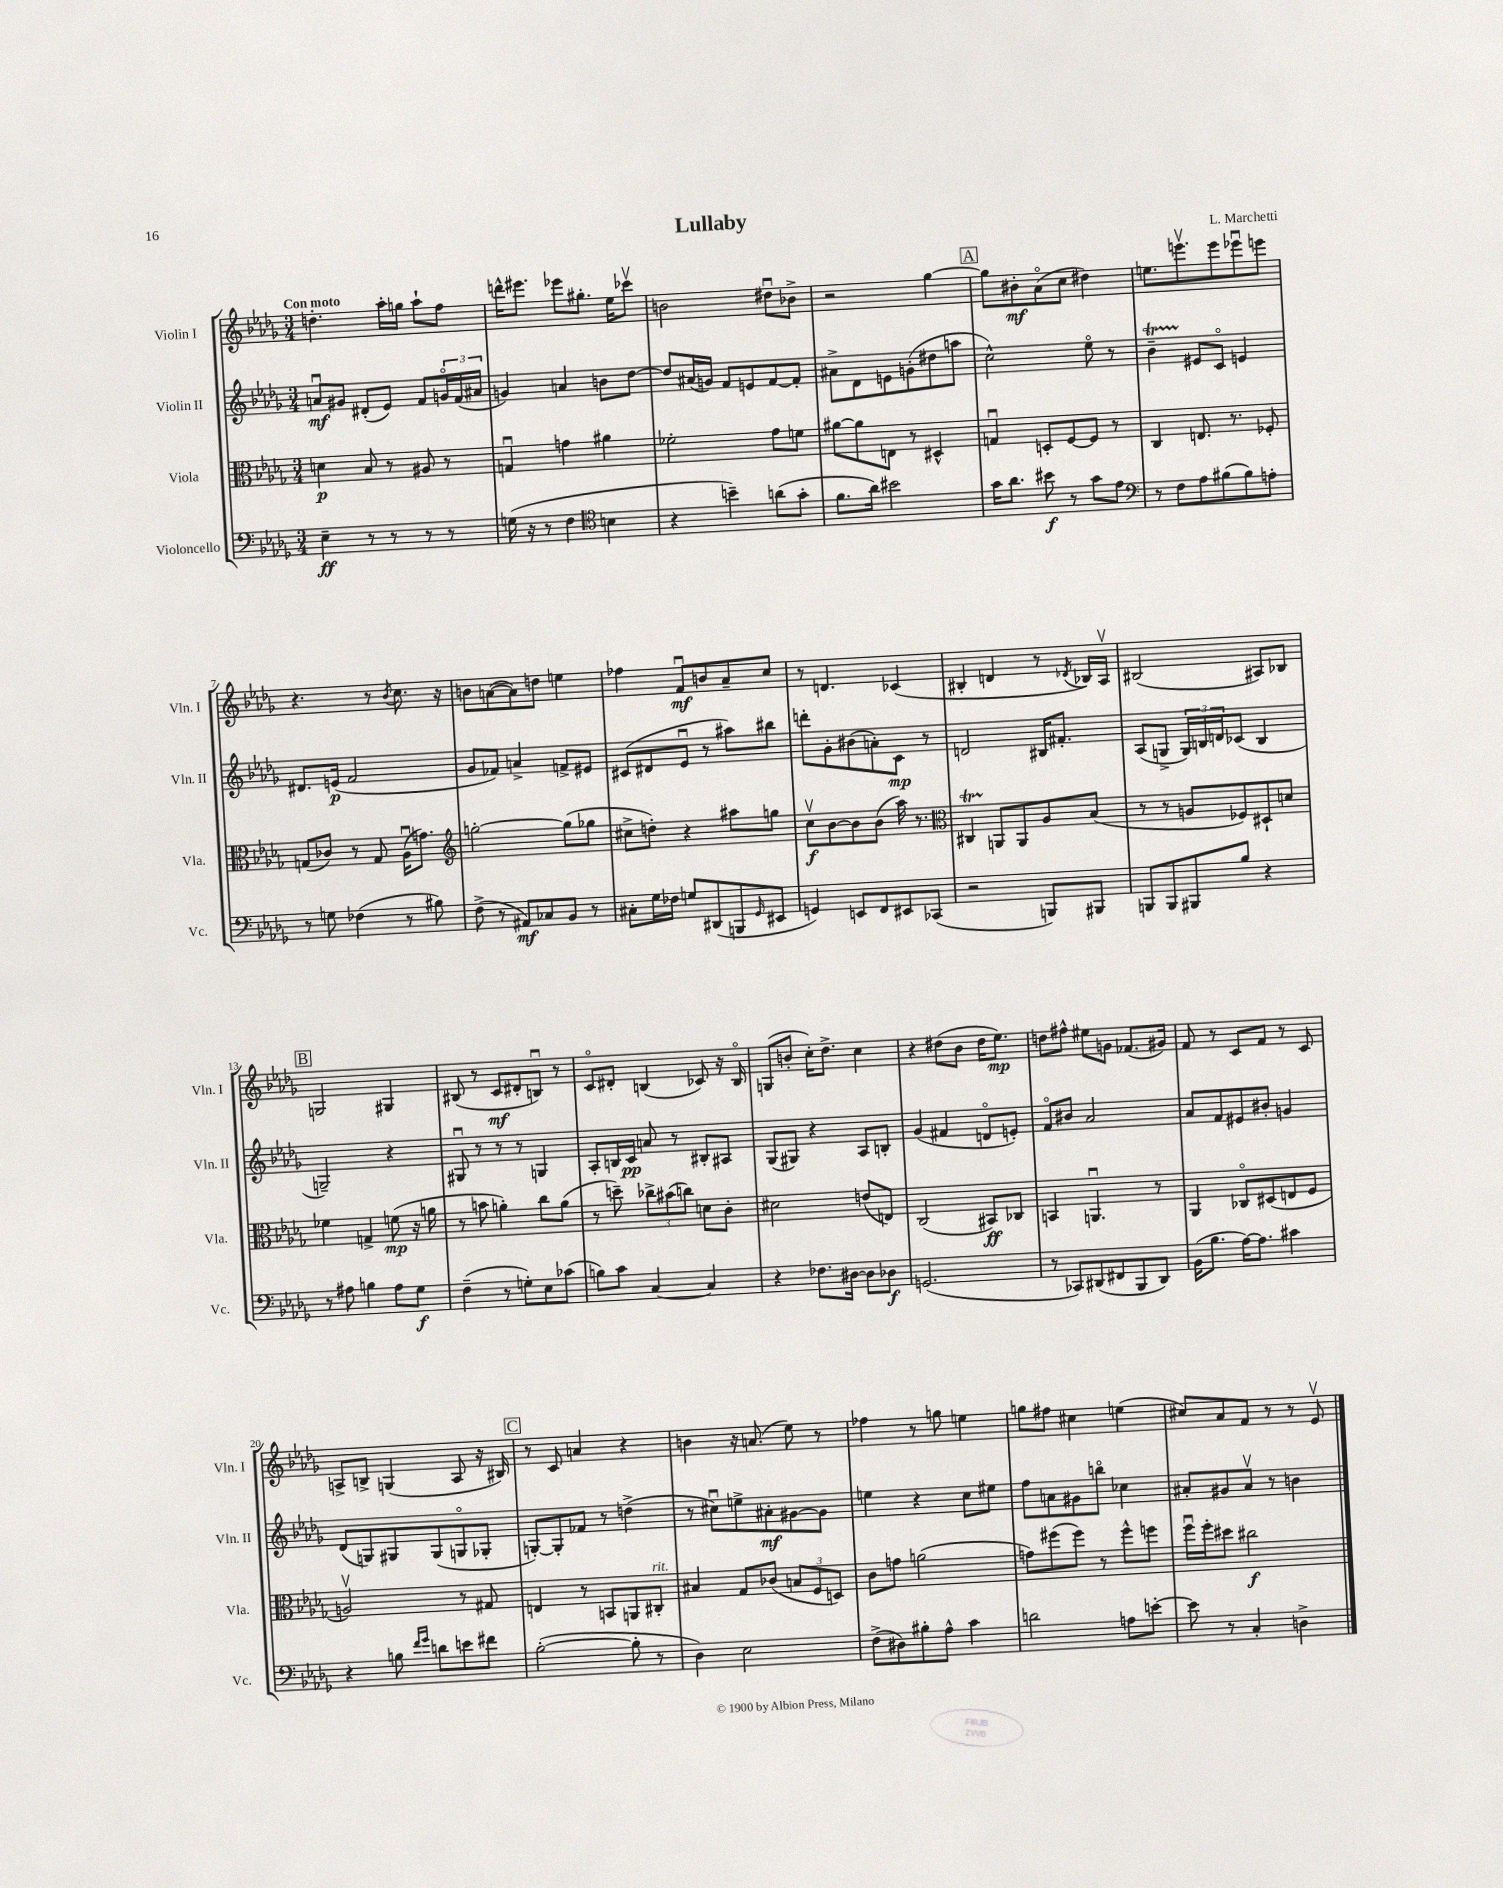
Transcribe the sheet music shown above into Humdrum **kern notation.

**kern	**kern	**kern	**kern
*staff4	*staff3	*staff2	*staff1
*clefF4	*clefC3	*clefG2	*clefG2
*k[b-e-a-d-g-]	*k[b-e-a-d-g-]	*k[b-e-a-d-g-]	*k[b-e-a-d-g-]
*M3/4	*M3/4	*M3/4	*M3/4
4E-~\	4d\	8au/L	4.dd'\
.	.	8g#/J	.
8r	8B-/	(8d#'/L	.
8r	8r	8e-/J)	16aa-'\LL
.	.	.	16gg\JJ
8r	8A#/	8f/L	8aa-`\L
8r	8r	24go/L	8ff\J
.	.	(24f/	.
.	.	24a#/JJ	.
=	=	=	=
(16G\	4Gu/	4g/)	16ddd^^\LK
16r	.	.	8.eee#\J
8r	.	.	.
4F\	4g\	4a/	8eee-\L
.	.	.	8.gg#'\J
*clefC4	*	*	*
4B\	4a#\	8b\L	.
.	.	.	16ee-\LK
.	.	[8dd-\J	8ccc-v\J
=	=	=	=
4r	2f-'\	8dd-/]L	2b\
.	.	(16a#/L	.
.	.	16g/JJ)	.
4b~\)	.	8f/L	.
.	.	8e/	.
(8a\L	8g-\L	[8f/	8dd#u\L
8g-'\J	8f\J	8f'/]J	8b-^\J
=	=	=	=
8.f\L	[8a#\L	8a#^\L	2r
.	8a#\]	8d-\	.
16a-\Jk)	.	.	.
2b#\	8E\J	8e\	.
.	8r	(8g'\	.
.	4D#^^/	8dd#\	[4gg-\
.	.	8aa\J	.
=	=	=	=
16g-\LK	4Gu/	2cc^^\)	8gg-\]L
8.a-\J	.	.	.
.	.	.	8b#'\
8b#\	8D'/L	.	(8a-o\
8r	[8F/	.	8cc\J
8g-\L	8F/]J	8ee-o\	4dd#\)
8e-\J	8r	8r	.
=	=	=	=
*clefF4	*	*	*
8r	4C/	4b-~\	8.ee\L
8F\L	.	.	.
.	.	.	8.eeev\
8A-\	8.E/	8e#/L	.
(8B#\	.	8co/J	8eee\
.	8.r	.	.
8B#\)	.	4e/	8eee-u\
8A'\J	8F-'/	.	8eee\J
=	=	=	=
8r	(8G/L	8.d#/L	4.r
8G\	8c-/J)	.	.
.	.	(16e/Jk	.
(4F-\	8r	2f/	.
.	8G/	.	8r
.	.	.	8qb-/
8r	(16A-u\LK	.	8.cc\
.	8.g\J)	.	.
8B#\)	.	.	.
.	.	.	16r
=	=	=	=
*	*clefG2	*	*
(8F^\	[2gg'\	8g-/L	8b\L
8r	.	8f-/J)	([8a\
8AA#/L)	.	4a^/	8a\])
8C-/	.	.	8dd\J
8BB-/J	(8gg\]L	8f^/L	4ee\
8r	8gg-\J	8e#/J	.
=	=	=	=
8C#'\L	8cc#^\L	(8c#/L	4ff-\
16G-\L	8dd'\J)	8d#/	.
16F-\JJ	.	.	.
8G/L	4r	8e-u/J	8fu/L
(8DD#/	.	8r	8b/
8BBB/	8aa#\L	8aa#\L)	8a-~/
16qqGG-/	.	.	.
8EE#/J	8gg\J	8bb#\J	8cc/J
=	=	=	=
4GG/)	8ccv\L	8ddd'\L	8r
.	[8b-\	8g-'\	4.d/
8EE/L	8b-\]	(8b#\	.
8FF/	(8b-\J	8a'\)	.
8EE#/	16aa-\)	8c\J	(4c-/
.	8.r	.	.
(8CC-/J	.	8r	.
=	=	=	=
*	*clefC3	*	*
2r	4C#/	2d/	4B#'/
.	8AA/L	.	4d/
.	8AA/	.	.
8BBB/L)	8A-/	16B#/LK	8r
.	.	8.f#'/J	.
.	.	.	8qd-/
8BBB#/J	(8B-/J	.	16B-/LL)
.	.	.	16A-v/JJ
=	=	=	=
8BBB/L	8r	(8A-/L	(2B#/
8BBB/	8r	8G^/J	.
8BBB#/	8A/L	24G/LL)	.
.	.	24B/	.
.	.	24d/J	.
8B-/J	8F-/)	(8c-/J	.
4r	8D#`/	4B/	8A#/L)
.	8d/J	.	8B-/J
=	=	=	=
8r	4f-\	2G~/)	2G/
8A#\	.	.	.
4B\	4G^/	.	.
8A#\L	(8f\	4r	4G#/
8G-\J	16r	.	.
.	16a\	.	.
=	=	=	=
(4F~\	8r	8G#u/	(8B#/
.	8b\	8r	8r
8r	4a'\)	8r	8c/L
8G'\L)	.	8r	8d#'/
8E-\	8cc\L	4G/	8Bu/J)
(8c-\J	(8a\J	.	8r
=	=	=	=
8B\L)	8r	8A-'/L	8co/L
8c\J	8dd~\)	16B/L	8d#'/J
.	.	16c/JJ	.
[4C/	12cc-^\L	8a/	(4B/
.	(12b#\	.	.
.	.	8r	.
.	12cc\J)	.	.
4C/]	8d\L	8B#'/L	8c-/)
.	8c'\J	8A#/J	16r
.	.	.	16Bo/
=	=	=	=
4r	2d#\	(8G-/L	(8G/L
.	.	8G#/J)	8b'/J
8.F-\L	.	4r	16cc'\LK)
.	.	.	8.dd-^\J
[16D#\Jk	.	.	.
8D#\]L	(8e/L	8A-/L	4cc\
8D-\J	8E/J)	8B'/J	.
=	=	=	=
(2.GG/	(2C/	(4g-/	4r
.	.	4f#/	(8dd#\L
.	.	.	8b-\J
.	8BB#/L)	8do/L	16dd#\LK
.	.	.	8.ee-\J)
.	8C-/J	8e'/J)	.
=	=	=	=
8r	4BB/	8fo/L	8dd\L
8CC-/L)	.	8b#/J	8ff#^^\J
(8DD#/	4.AAu/	2a-/	8ee#\L
8FF#/	.	.	8g\J
8BBB-/	.	.	(8.f-/L
8DD#/J)	8r	.	.
.	.	.	16g#/Jk)
=	=	=	=
(16BB-\LK	4AA-/	8a-/L	8f/
8.B-\J	.	.	.
.	.	8f/	8r
[16A-\LK)	8C-o/L	8e#/	8c/L
8.A-\]J	.	.	.
.	(8D#/	8b#'/J	8f/J
4c#\	8E/	4g/	8r
.	8F/J	.	8c/
=	=	=	=
4r	2Av/)	(8d-/L	8A^/L
.	.	8G/)	8B^/J
8B\	.	8G#/	(4G/
16qqf/LL	.	.	.
16qqg-/JJ	.	.	.
8d\L	.	(8G#/	.
8e\	8r	8Go/	8A/
8f#\J	8G#/	8G-'/J	16r
.	.	.	16B#/)
=	=	=	=
([2B-'\	4E/	[8G'/L)	8r
.	.	8G'/]	8c/
.	8r	8f-/J	4a/
.	8BB/L	8r	.
8B-'\]	8AA/	(4dd^\	4r
8r	8C#'/J	.	.
=	=	=	=
4D-\)	4B#/	8r	4b\
.	.	8cc#u\L)	.
2E-\	8G-/L	8ee^\	16r
.	.	.	(8.a/
.	(8c-/J	8a#'\	.
.	12B/L	[8g#\	8ee-\)
.	12F/	.	.
.	.	8g#\]J	8r
.	12D/J)	.	.
=	=	=	=
(8F^\L	8c\L	4ee\	4ff-\
8D#\)	8g\J	.	.
8B#'\	(2a\	4r	8r
8A-^^\J	.	.	8gg\
4c\	.	8cc\L	4ee\
.	.	8ee#\J	.
=	=	=	=
2d\	8g\L)	8ff\L	8gg\L
.	(8ff#\	8a\	8ff#\J
.	8ff#\J)	8g#\	4cc#\
.	8r	8bbo\J	.
8A\L	8ff#^^\L	4cc-\	(4ee\
[8e'\J	8ff\J	.	.
=	=	=	=
8e\]	16ffu\LL	8a#'/L	8cc#/L)
.	16ff'\J	.	.
8r	8dd#\J	8g#/	8a-/
4C'/	2cc#\	8a#v/J	8f/J
.	.	8r	8r
4D^\	.	4b\	8r
.	.	.	8e-v/
==	==	==	==
*-	*-	*-	*-
